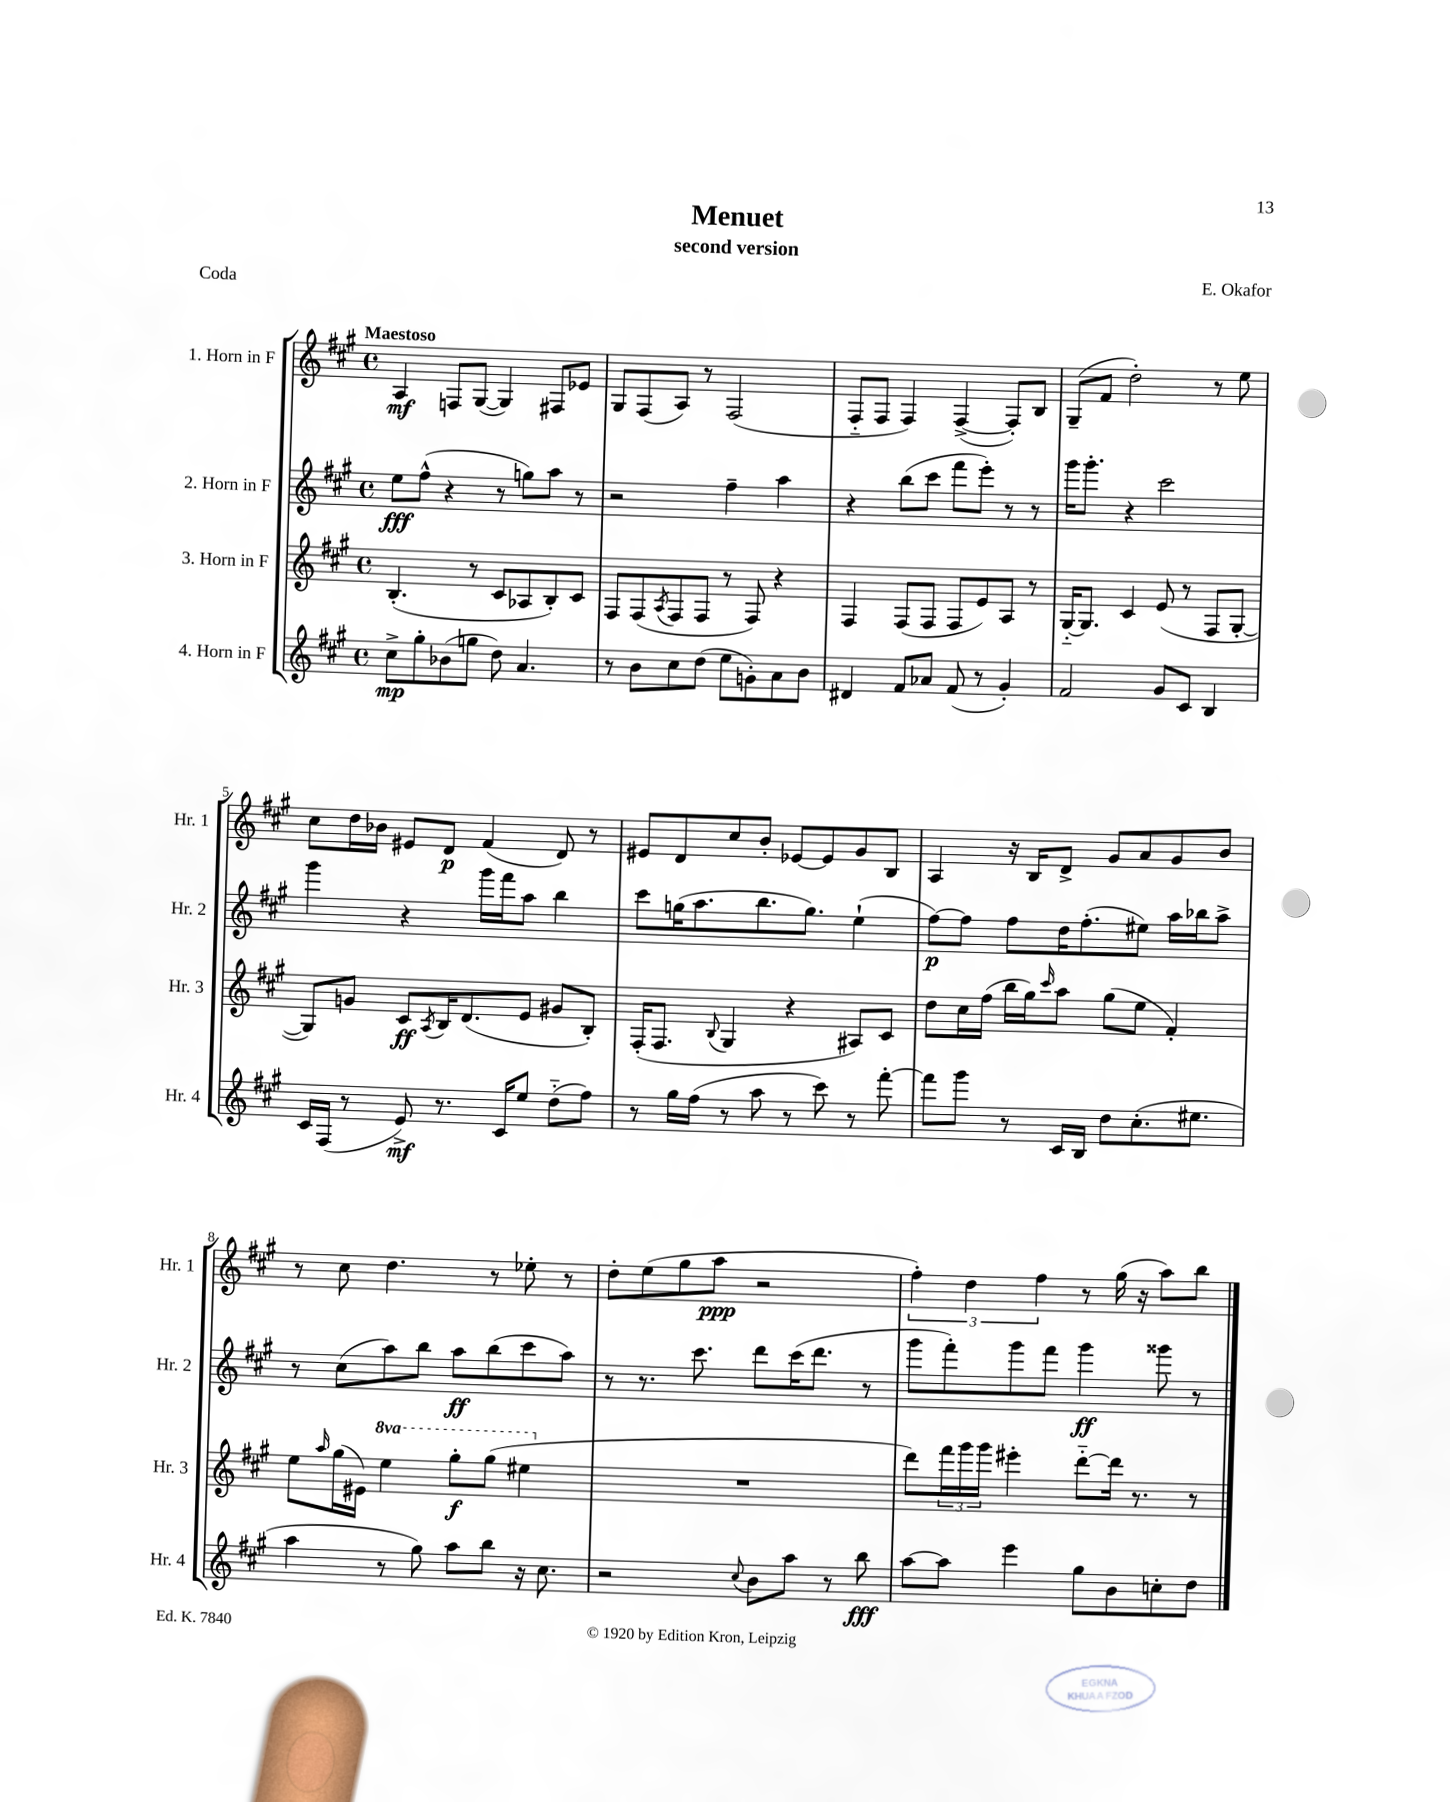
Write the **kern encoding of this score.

**kern	**kern	**kern	**kern
*staff4	*staff3	*staff2	*staff1
*clefG2	*clefG2	*clefG2	*clefG2
*k[f#c#g#]	*k[f#c#g#]	*k[f#c#g#]	*k[f#c#g#]
*M4/4	*M4/4	*M4/4	*M4/4
*met(c)	*met(c)	*met(c)	*met(c)
8cc#^	(4.B'	8ee	4A
8gg#'	.	(8ff#^^	.
(8b-	.	4r	8F
8gg	8r	.	([8G#
8dd)	8c#	8r	4G#])
4.a	8A-	8gg)	.
.	8B')	8aa	8F#
.	8c#	8r	8e-
=	=	=	=
8r	8F#	2r	8G#
8b	(8F#	.	(8F#
.	8qA	.	.
8cc#	8F#	.	8A)
(8dd	8F#	.	8r
8ee	8r	4ff#~	(2F#
8g')	8F#)	.	.
8a	4r	4aa	.
8b	.	.	.
=	=	=	=
4d#	4F#	4r	8F#'~
.	.	.	8F#
8f#	(8F#	(8bb	4F#)
8a-	8F#	8ccc#	.
(8f#	8F#	8fff#	([4F#^
8r	8e)	8eee')	.
4g#')	8A	8r	8F#'])
.	8r	8r	8B
=	=	=	=
2f#	[16G#'~	16ggg#	(8G#~
.	8.G#]	8.ggg#'	.
.	.	.	8f#
.	4c#	4r	2dd')
8g#	(8e	2ccc#	.
8c#	8r	.	.
4B	8F#	.	8r
.	[8G#'	.	8ee
=	=	=	=
16c#	8G#])	4ggg#	8cc#
(16F#	.	.	.
8r	8g	.	16dd
.	.	.	16b-
8e^)	8c#	4r	8e#
.	8qA	.	.
8.r	16B	.	8d
.	(8.d	.	.
.	.	16ggg#	(4f#
16c#	.	16fff#	.
8ee	8e	8aa	.
(8dd'~	8g#	4bb	8d)
8ff#)	8B')	.	8r
=	=	=	=
8r	(16F#'	8ccc#	8e#
.	8.F#	.	.
16gg#	.	(16gg	8d
(16ff#	.	8.aa	.
.	8qqB	.	.
8r	4G#	.	8cc#
8aa	.	8.bb	8b'
8r	4r	.	[8e-
.	.	8.gg)	.
8ccc#)	.	.	8e-]
8r	8A#)	(4ee`	8g#
[8fff#'	8c#	.	8B
=	=	=	=
8fff#]	8dd	[8ff#)	4A
8ggg#	16cc#	8ff#]	.
.	(16ff#	.	.
8r	16bb	8ff#	16r
.	16gg#)	.	16B
.	16qqccc#	.	.
16c#	8aa	16dd	8d^
16B	.	(8.ff#'	.
8dd	(8gg#	.	8g#
(8.cc#'	8ee	8ee#)	8a
.	4f#')	16aa	8g#
8.ee#	.	16bb-	.
.	.	8aa^	8b
=	=	=	=
4aa	8ee	8r	8r
.	16qqaa	.	.
.	(16gg#	(8cc#	8cc#
.	16e#)	.	.
8r	4eee	8aa)	4.dd
8gg#)	.	8bb	.
8aa	8ggg#'	8aa	.
8bb	(8ggg#	(8bb	8r
16r	4eee#	8ccc#	8ee-'
8.cc#	.	.	.
.	.	8aa)	8r
=	=	=	=
2r	1r	8r	8dd'
.	.	8.r	(8ee
.	.	.	8gg#
.	.	8.ccc#	.
.	.	.	8aa
8qqcc#	.	.	.
8b	.	8ddd	2r
8aa	.	(16ccc#	.
.	.	8.ddd	.
8r	.	.	.
8bb	.	8r	.
=	=	=	=
[8aa	8ddd)	8ggg#	6ff#')
8aa]	24fff#	8fff#')	.
.	24ggg#	.	6dd
.	24ggg#	.	.
4eee	4eee#'	8ggg#	.
.	.	.	6ff#
.	.	8fff#	.
8gg#	[8ddd'~	4ggg#	8r
8b	16ddd]	.	(16gg#
.	8.r	.	16r
8cc'	.	8ggg##	8aa)
8dd	8r	8r	8bb
==	==	==	==
*-	*-	*-	*-
